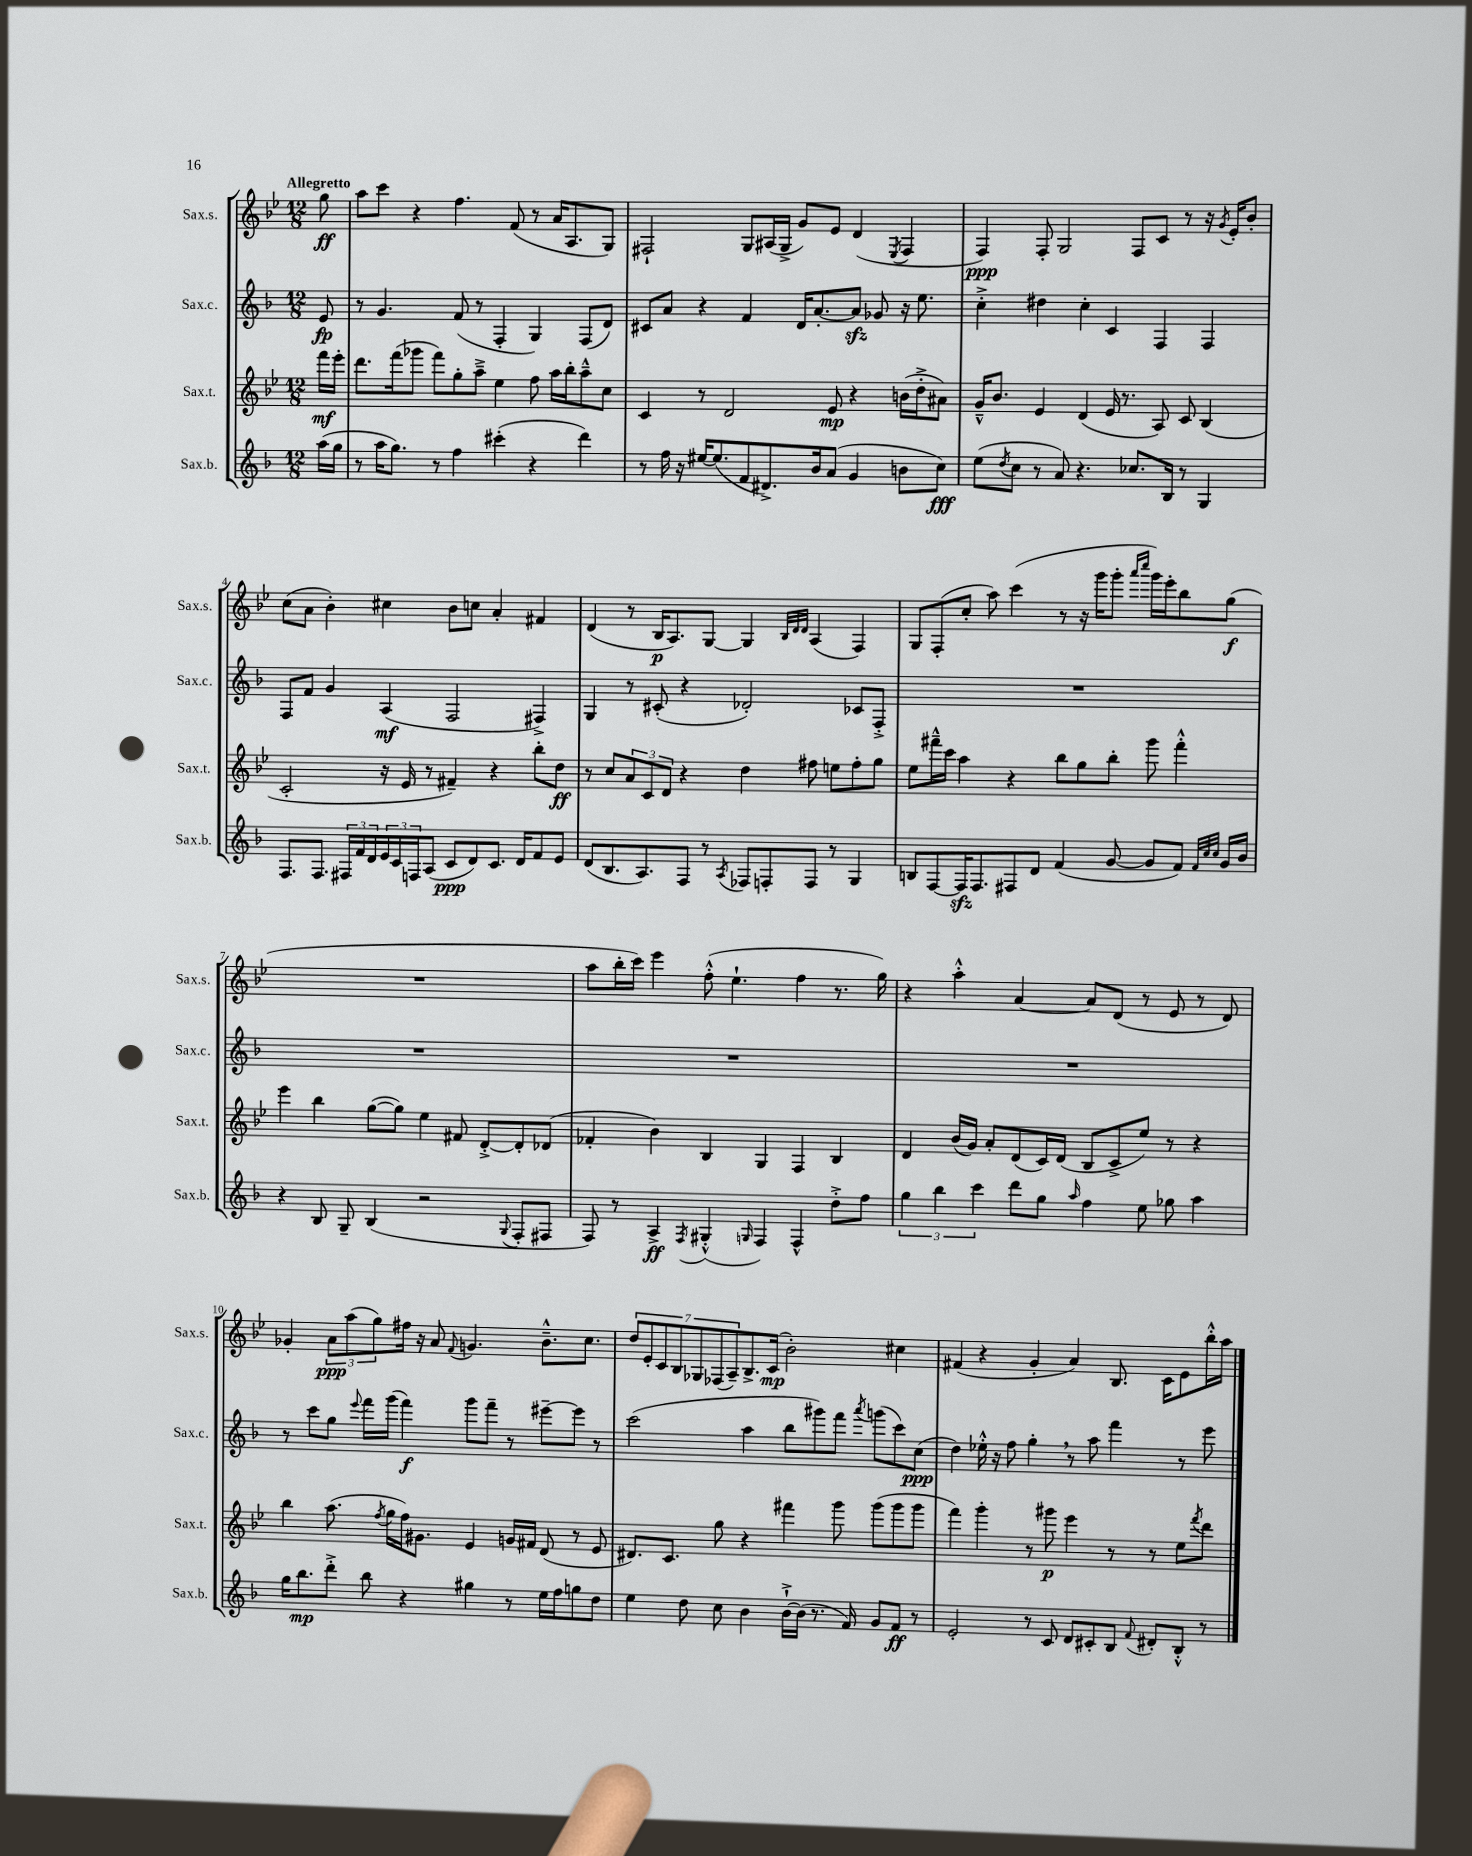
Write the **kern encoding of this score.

**kern	**kern	**kern	**kern
*staff4	*staff3	*staff2	*staff1
*clefG2	*clefG2	*clefG2	*clefG2
*k[b-]	*k[b-e-]	*k[b-]	*k[b-e-]
*M12/8	*M12/8	*M12/8	*M12/8
(16aa	16fff	8e	8gg
16gg	16eee-'	.	.
=	=	=	=
8r	8.ddd	8r	8aa
16aa	.	4.g	8ccc
8.gg)	(16fff	.	.
.	8ggg-	.	4r
8r	8fff)	.	.
4ff	8gg'	(8f	4.ff
.	8aa~^	8r	.
(4ccc#'	4ee-	4F'	.
.	.	.	(8f
4r	8ff	4G)	8r
.	16aa	.	16a
.	16bb-'	.	8.A
4ddd)	8aa~^^	(8F	.
.	8cc	8d)	8G)
=	=	=	=
8r	4c	8c#	2F#`
16ff	.	8a	.
16r	.	.	.
[16ee#	8r	4r	.
(8.ee#]	.	.	.
.	2d	.	.
8f	.	4f	8G
8.d#^)	.	.	(16A#
.	.	.	16G^
.	.	16d	8g)
16b-	.	[8.a'	.
(8a	8e-	.	8e-
4g	4r	8a]	(4d
.	.	8g-	.
.	.	.	8qE-
8b	(16b	16r	4F#
.	16dd'^	8.ee	.
8cc)	8a#)	.	.
=	=	=	=
(8ee	16g~^^	4cc'^	4F)
.	8.b-	.	.
8qdd	.	.	.
8cc	.	.	.
8r	4e-	4dd#	8F'
8a)	.	.	2G
4.r	(4d	4cc'	.
.	16e-	4c	.
.	8.r	.	.
8.cc-	.	.	8F
.	8A)	4F	8c
16B-	.	.	.
8r	8c	.	8r
4G	(4B-	4F	16r
.	.	.	8qg
.	.	.	16e-'
.	.	.	8b-'
=	=	=	=
8.F	2c'	8F	(8cc
.	.	8f	8a
8.F	.	.	.
.	.	4g	4b-')
24F#	.	.	.
24f	.	.	.
24d	.	.	.
24e	16r	(4A	4cc#
24c	.	.	.
.	16e-	.	.
24F	.	.	.
(8A	8r	.	.
8c	4f#~)	2F	8b-
8d)	.	.	8cc
8.c	4r	.	4a'
16d	.	.	.
8f	8bb-'	4F#^)	4f#
8e	8dd	.	.
=	=	=	=
(8d	8r	4G	(4d
8.B-	8cc	.	.
.	12a	8r	8r
8.A)	.	.	.
.	12c	.	.
.	.	(8c#'	16B-
.	12d	.	.
.	.	.	8.A)
8F	4r	4r	.
8r	.	.	[8G
8qA	.	.	.
8F-	4dd	2d-')	4G]
8F'	.	.	.
.	.	.	32qqB-
.	.	.	32qqd
.	.	.	32qqd
8F	8ff#	.	(4A
8r	8ee	.	.
4G	8ff#'	8c-	4F)
.	8gg	8F'^	.
=	=	=	=
8B	8ee-	1.r	8G
[8F	16fff#~^^	.	(8F'
.	16ccc	.	.
16F]	4aa	.	8cc'
8.F	.	.	.
.	.	.	8aa)
8F#	4r	.	(4ccc
8d	.	.	.
(4f	8bb-	.	8r
.	8gg	.	16r
.	.	.	16ggg
[8g	8bb-'	.	8ggg'
.	.	.	16qqaaa
.	.	.	16qqcccc
8g]	8ggg	.	16ggg)
.	.	.	16eee-'
8f)	4fff#'^^	.	8bb-
32qqf	.	.	.
32qqcc	.	.	.
32qqcc	.	.	.
16g	.	.	(8gg
16b-	.	.	.
=	=	=	=
4r	4eee-	1.r	1.r
8B-	4bb-	.	.
8G~	.	.	.
(4B-	([8gg	.	.
.	8gg])	.	.
2r	4ee-	.	.
.	8f#	.	.
.	[8d'^	.	.
8qqG	.	.	.
8F'	8d']	.	.
8F#	(8d-	.	.
=	=	=	=
8F)	4f-'	1.r	8aa
8r	.	.	16bb-'
.	.	.	16ccc)
4A^	4b-)	.	4eee-
8qF	.	.	.
(4G#'^^	4B-	.	(8ff'^^
.	.	.	4.ee-`
16qqG	.	.	.
4F)	4G	.	.
4F^^	4F	.	4ff
8dd'^	4B-	.	8.r
8ff	.	.	.
.	.	.	16gg)
=	=	=	=
6gg	4d	1.r	4r
6bb-	.	.	.
.	(16b-	.	4aa'^^
.	16g)	.	.
6ccc	.	.	.
.	8a'	.	.
8ddd	(8d	.	[4a
8gg	16c)	.	.
.	(16d	.	.
16qqaa	.	.	.
4ff	8B-	.	8a]
.	8c^	.	(8d
8ee	8ee-)	.	8r
8gg-	8r	.	8e-
4aa	4r	.	8r
.	.	.	8d)
=	=	=	=
16gg	4bb-	8r	4g-'
8.bb-	.	.	.
.	.	8ccc	.
8ddd'^	(8.aa	8gg	12a
.	.	.	(12aa
.	.	8qqeee	.
8bb-	.	16fff	.
.	.	.	12gg)
.	8qff	.	.
.	16gg	(16ggg	.
4r	16ff)	4fff)	16ff#
.	8.g#	.	16r
.	.	.	8a
.	.	.	8qqf
4gg#	4e-	8ggg	4.g
.	.	8fff~	.
8r	16g	8r	.
.	16f#	.	.
16ee	(8d	[8eee#~	8.b-~^^
16ff	.	.	.
8gg	8r	8eee#]	.
.	.	.	8.cc
8dd	8e-	8r	.
=	=	=	=
4ee	8.d#)	(2ccc	14dd
.	.	.	14e-'
.	.	.	14c
.	8.c	.	.
.	.	.	14B-
8dd	.	.	.
.	.	.	14G-
.	.	.	(14F-
8cc	8gg	.	.
.	.	.	14A~)
4b-	4r	4aa	8.B-^
.	.	.	(16c
[16b-`^	4fff#	8bb-	2b-')
(16b-]	.	.	.
8.r	.	8ggg#)	.
.	8ggg	8fff	.
16f)	.	.	.
.	.	8qaaa	.
8g	(8ggg	(8ggg	.
8f	8ggg	8ccc)	4cc#
8r	8ggg	(8cc	.
=	=	=	=
2e'	4fff)	4dd)	(4f#
.	4ggg'	16ee-'^^	4r
.	.	16r	.
.	.	8ff	.
8r	8r	4gg'	4g'
8c	8ggg#	.	.
8d	4eee-	8r	4a)
8c#'	.	8aa	.
8B-	8r	4fff	8.B-
8qqf	.	.	.
8d#'	8r	.	.
.	.	.	16c
8B-'^^	8ee-	8r	8e-
.	8qfff	.	.
8r	8ddd	8eee	16bb-'^^
.	.	.	16aa
==	==	==	==
*-	*-	*-	*-
